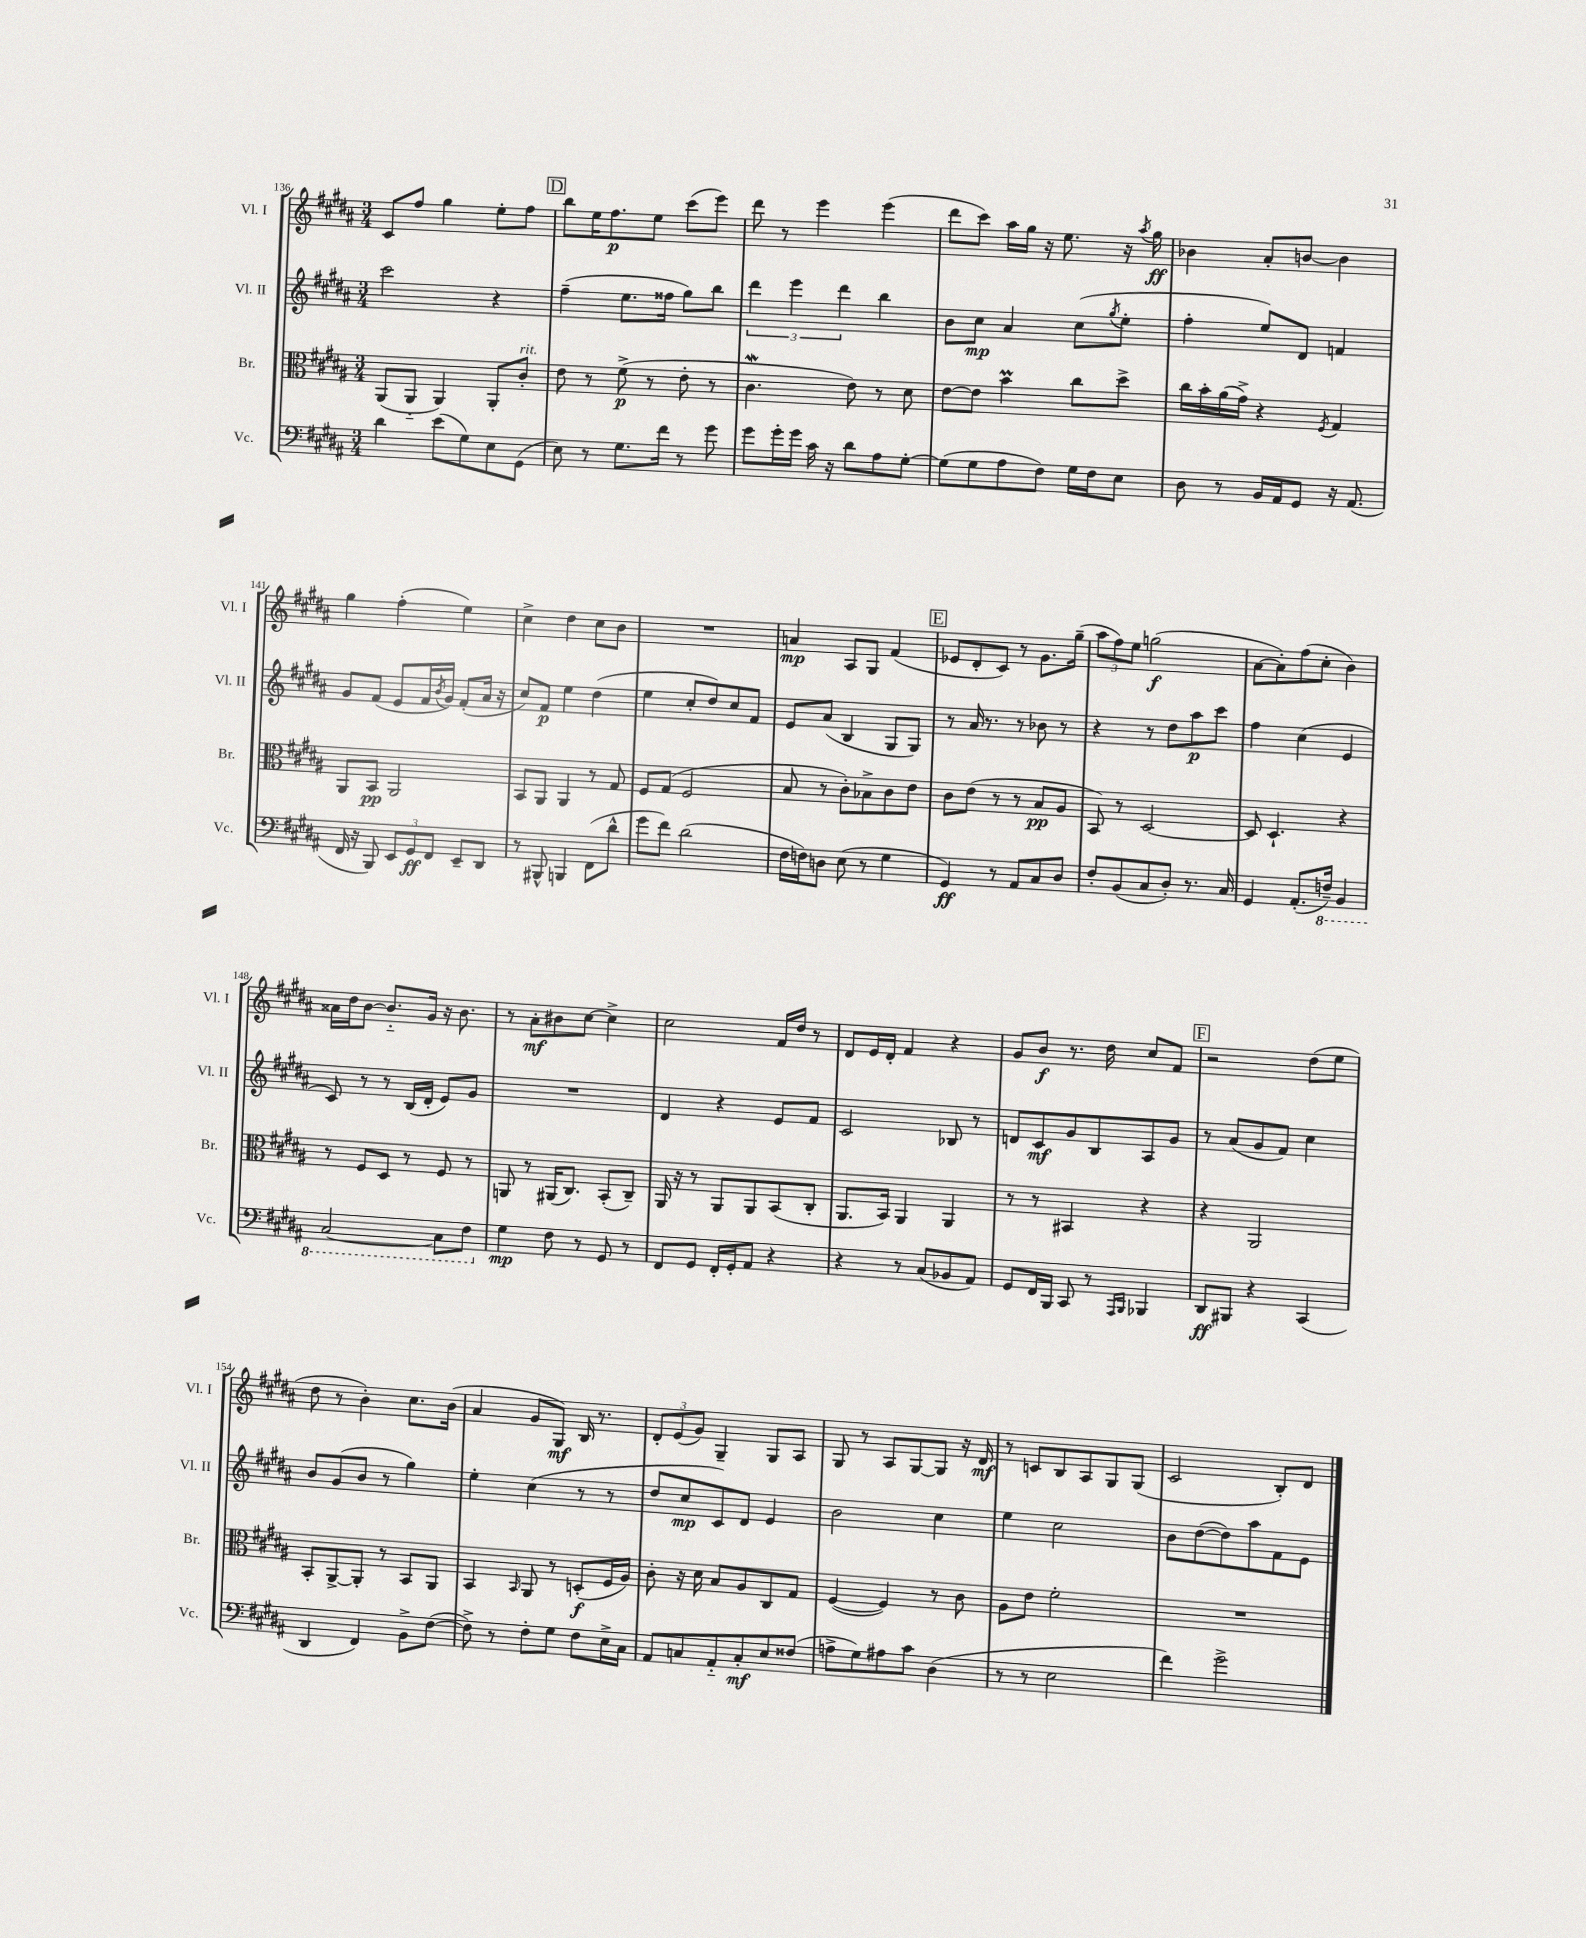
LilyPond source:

<<
\new StaffGroup <<
\new Staff = "s0" \with { instrumentName = "Vl. I" shortInstrumentName = "Vl. I" } {
    \clef treble \key b \major \numericTimeSignature \time 3/4
    cis'8 fis''8 gis''4 e''8-. fis''8 |
    \mark \markup { \box "D" } b''8 e''16 fis''8.\p e''8 cis'''8( e'''8) |
    dis'''8 r8 e'''4 e'''4( |
    dis'''8 cis'''8) ais''16 gis''16 r16 e''8. r16 \acciaccatura { ais''8 } gis''16\ff |
    bes'4 ais'8-. b'8~ b'4 |
    gis''4 fis''4-.( e''4) |
    cis''4-> dis''4 cis''8 b'8 |
    R2. |
    a'4\mp ais8 gis8 fis'4( |
    \mark \markup { \box "E" } ees'8 dis'8-. cis'8) r8 gis'8. gis''16--( |
    \tuplet 3/2 { ais''8 fis''8) e''8 } g''2\f( |
    ais'8~ ais'8-.) fis''8( cis''8-. b'4) |
    aisis'16 dis''16 b'8~ b'8.-_ gis'16 r16 b'8. |
    r8 ais'8-.\mf bis'8 cis''8~ cis''4-> |
    cis''2 fis'16 dis''16 r8 |
    dis'8 e'16 dis'16-. fis'4 r4 |
    gis'8 b'8\f r8. dis''16 cis''8 fis'8 |
    \mark \markup { \box "F" } r2 dis''8( e''8 |
    dis''8 r8 b'4-.) cis''8. b'16( |
    ais'4 gis'8 gis8\mf) b16 r8. |
    \tuplet 3/2 { dis'8-. e'8( gis'8) } gis4-- gis8 ais8 |
    gis8 r8 ais8 gis8~ gis8 r16 dis'16\mf |
    r8 c'8 b8 ais8 gis8 gis8( |
    cis'2 b8-.) dis'8 \bar "|." |
}
\new Staff = "s1" \with { instrumentName = "Vl. II" shortInstrumentName = "Vl. II" } {
    \clef treble \key b \major \numericTimeSignature \time 3/4
    cis'''2 r4 |
    \mark \markup { \box "D" } fis''4--( e''8. fisis''16 gis''8) b''8 |
    \tuplet 3/2 { dis'''4 e'''4 dis'''4 } b''4 |
    b'8 cis''8\mp ais'4 cis''8( \acciaccatura { gis''8 } e''8-. |
    fis''4-. e''8) dis'8 f'4 |
    gis'8 fis'8( e'8 fis'16 \acciaccatura { b'8 } gis'16) fis'8-.( ais'16 r16 |
    cis''8) fis'8\p e''4 dis''4( |
    e''4 cis''8-. dis''8) cis''8 fis'8 |
    e'8 ais'8( b4 gis8 gis8) |
    \mark \markup { \box "E" } r8 ais'16 r8. r8 bes'8 r8 |
    r4 r8 dis''8 ais''8\p cis'''8 |
    fis''4 cis''4( e'4 |
    cis'8) r8 r8 b16( dis'16-. e'8) gis'8 |
    R2. |
    dis'4 r4 e'8 fis'8 |
    cis'2 bes8 r8 |
    d'8 cis'8\mf gis'8 b8 ais8 gis'8 |
    \mark \markup { \box "F" } r8 ais'8( gis'8 fis'8) cis''4 |
    b'8 gis'8( b'8 r8 gis''4) |
    e''4-. cis''4( r8 r8 |
    dis''8 cis''8\mp cis'8) dis'8 e'4 |
    b'2 cis''4 |
    e''4 cis''2 |
    b'8 dis''8~( dis''8) ais''8 fis'8 e'8 \bar "|." |
}
\new Staff = "s2" \with { instrumentName = "Br." shortInstrumentName = "Br." } {
    \clef alto \key b \major \numericTimeSignature \time 3/4
    ais,8( ais,8-_ ais,4) ais,8-. cis'8-.^\markup { \italic "rit." } |
    \mark \markup { \box "D" } e'8 r8 fis'8->\p( r8 e'8-. r8 |
    cis'4.\mordent e'8) r8 dis'8 |
    e'8~ e'8 b'4\prall cis''8 dis''8-> |
    cis''16 b'16-. ais'16( gis'16->) r4 \acciaccatura { fis8 } gis4 |
    ais,8 b,8\pp ais,2 |
    b,8 ais,8 ais,4 r8 gis8 |
    fis8 gis8( fis2 |
    b8 r8 cis'8-.) bes8-> cis'8 e'8 |
    \mark \markup { \box "E" } cis'8 e'8( r8 r8 b8\pp ais8 |
    b,8) r8 dis2~ |
    dis8 dis4.-! r4 |
    r8 fis8 dis8 r8 fis8 r8 |
    a,8 r8 ais,16( cis8.) b,8-.( cis8--) |
    ais,16 r16 r8 ais,8 ais,8 b,8( cis8-. |
    ais,8. b,16) ais,4 ais,4 |
    r8 r8 bis,4 r4 |
    \mark \markup { \box "F" } r4 ais,2 |
    b,8-. ais,8~-> ais,8-. r8 b,8 ais,8 |
    b,4 \grace { b,16 } ais,8 r8 d8-.\f( fis16 ais16) |
    cis'8-. r16 dis'16 b8 ais8 cis8 gis8 |
    fis4~( fis4) r8 cis'8 |
    ais8 e'8 fis'2-. |
    R2. \bar "|." |
}
\new Staff = "s3" \with { instrumentName = "Vc." shortInstrumentName = "Vc." } {
    \clef bass \key b \major \numericTimeSignature \time 3/4
    dis'4 e'8( gis8) e8 gis,8( |
    \mark \markup { \box "D" } e8) r8 gis8. fis'16 r8 gis'8 |
    gis'8 gis'16-. gis'16 cis'16 r16 dis'8 ais8 gis8~-. |
    gis8( gis8 ais8 fis8) gis16 fis16 e8 |
    dis8 r8 b,16 ais,16 gis,8 r16 ais,8.( |
    fis,16 r16 b,,8) \tuplet 3/2 { e,8 gis,8\ff fis,8 } e,8-- dis,8 |
    r8 bis,,8-^ b,,4 fis,8( dis'8-^ |
    gis'8 fis'8) dis'2( |
    fis16 f16) d8 e8( r8 gis4 |
    \mark \markup { \box "E" } gis,4\ff) r8 ais,8 cis8 dis8 |
    fis8-. b,8( cis8 dis8-.) r8. cis16 |
    gis,4 ais,8.-.( \ottava #-1 f,16--) b,,4 |
    cis,2~ cis,8 fis,8 \ottava #0 |
    gis4\mp fis8 r8 gis,8 r8 |
    fis,8 gis,8 fis,16-. gis,16-. ais,8 r4 |
    r4 r8 cis8( bes,8 ais,8) |
    gis,8 fis,16 b,,16 cis,8 r8 \grace { ais,,16 b,,16 } bes,,4 |
    \mark \markup { \box "F" } dis,8\ff bis,,8 r4 cis,4( |
    dis,4 fis,4) b,8-> fis8~( |
    fis8->) r8 fis8-. gis8 fis8 e16-> cis16 |
    ais,8 c8 ais,8-_ c8-.\mf e8 fisis8( |
    a8-> gis8) ais8 cis'8 dis4( |
    r8 r8 e2 |
    fis'4) gis'2-> \bar "|." |
}
>>
>>
\layout { \context { \Score currentBarNumber = #136 } }
